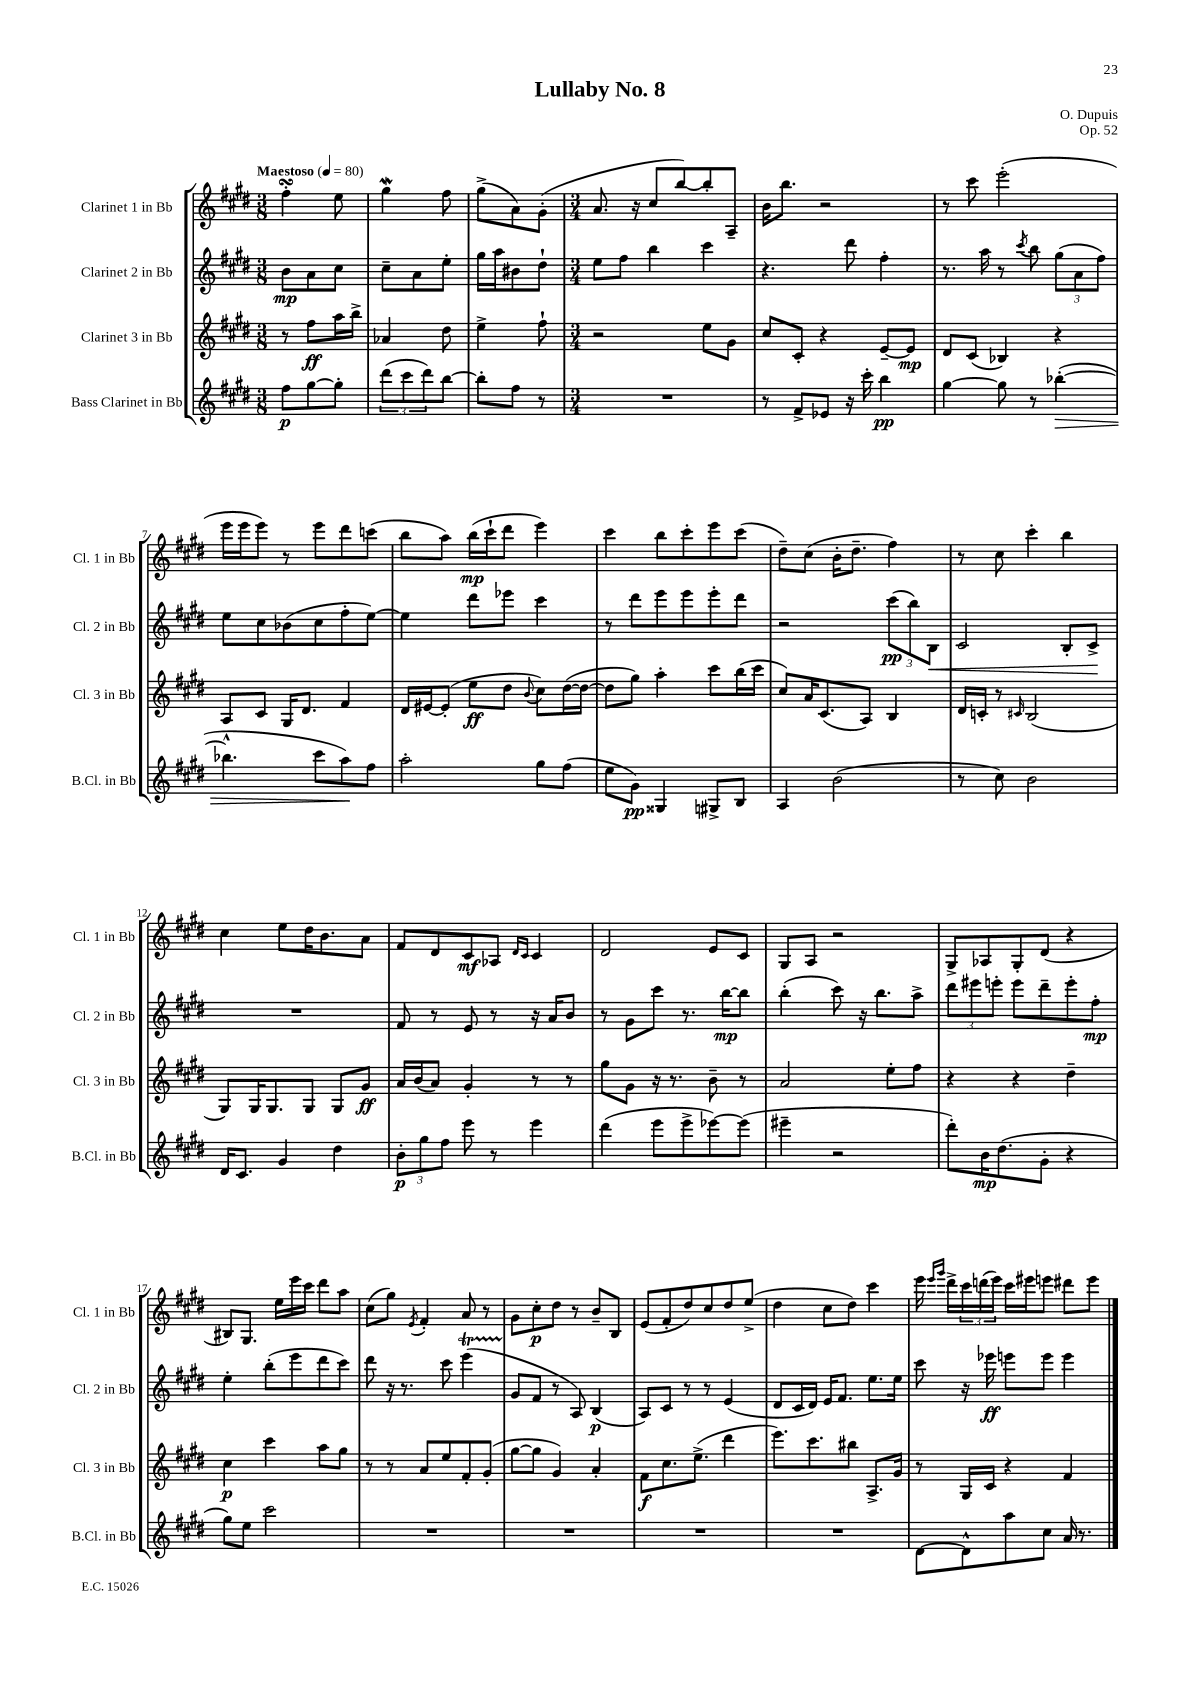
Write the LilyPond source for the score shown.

\header { title = "Lullaby No. 8" composer = "O. Dupuis" opus = "Op. 52" }
<<
\new StaffGroup <<
\new Staff = "s0" \with { instrumentName = "Clarinet 1 in Bb" shortInstrumentName = "Cl. 1 in Bb" } {
    \clef treble \key e \major \numericTimeSignature \time 3/8 \tempo "Maestoso" 4 = 80
    fis''4-.\turn e''8 |
    gis''4\mordent fis''8 |
    gis''8->( a'8) gis'8-.( |
    \numericTimeSignature \time 3/4 a'8. r16 cis''8 b''8~) b''8-. a8-- |
    b'16 b''8. r2 |
    r8 cis'''8 e'''2-.( |
    e'''16 e'''16 e'''8) r8 e'''8 dis'''8 c'''8( |
    b''8 a''8) b''16\mp( cis'''16-! dis'''8 e'''4) |
    cis'''4 b''8 cis'''8-. e'''8 cis'''8( |
    dis''8--) cis''8( b'16-. dis''8.-- fis''4) |
    r8 cis''8 cis'''4-. b''4 |
    cis''4 e''8 dis''16 b'8. a'8 |
    fis'8 dis'8 cis'8\mf aes8 \grace { dis'16 cis'16 } cis'4 |
    dis'2 e'8 cis'8 |
    gis8 a8 r2 |
    gis8-> aes8 gis8-. dis'8( r4 |
    bis8) gis8. e''16 e'''16 cis'''16 dis'''8 a''8 |
    cis''8( gis''8) \acciaccatura { e'8 } fis'4-. a'8 r8 |
    gis'8 cis''8-.\p dis''8 r8 b'8-- b8 |
    e'8( fis'8-. dis''8) cis''8 dis''8 e''8->( |
    dis''4 cis''8 dis''8) cis'''4 |
    e'''16 \grace { e'''16 gis'''16 } dis'''16-> \tuplet 3/2 { cis'''16 d'''16( e'''16) } cis'''16 eis'''16 e'''8 dis'''8 e'''8 \bar "|." |
}
\new Staff = "s1" \with { instrumentName = "Clarinet 2 in Bb" shortInstrumentName = "Cl. 2 in Bb" } {
    \clef treble \key e \major \numericTimeSignature \time 3/8
    b'8\mp a'8 cis''8 |
    cis''8-- a'8 e''8-. |
    gis''16 a''16 bis'8 dis''8-! |
    \numericTimeSignature \time 3/4 e''8 fis''8 b''4 cis'''4 |
    r4. dis'''8 fis''4-. |
    r8. a''16 r8 \acciaccatura { cis'''8 } b''8 \tuplet 3/2 { gis''8( a'8 fis''8) } |
    e''8 cis''8 bes'8( cis''8 fis''8-. e''8~) |
    e''4 dis'''8 ees'''8 cis'''4 |
    r8 dis'''8 e'''8 e'''8 e'''8-. dis'''8 |
    r2 \tuplet 3/2 { cis'''8\pp( b''8) b8\< } |
    cis'2 b8-. cis'8->\! |
    R2. |
    fis'8 r8 e'8 r8 r16 a'16 b'8 |
    r8 gis'8 cis'''8 r8. b''16~\mp b''8 |
    b''4-.( cis'''8) r16 b''8. a''8-> |
    \tuplet 3/2 { dis'''8 eis'''8 e'''8-. } e'''8 dis'''8-- e'''8-. fis''8-.\mp |
    e''4-. b''8-.( e'''8 dis'''8 cis'''8) |
    dis'''8 r16 r8. cis'''8 e'''4\startTrillSpan( |
    gis'8\stopTrillSpan fis'8 r8 a8) b4\p( |
    a8) cis'8 r8 r8 e'4( |
    dis'8 cis'16 dis'16) e'16 fis'8. e''8. e''16 |
    cis'''8 r16 ees'''16\ff e'''8 e'''8 e'''4 \bar "|." |
}
\new Staff = "s2" \with { instrumentName = "Clarinet 3 in Bb" shortInstrumentName = "Cl. 3 in Bb" } {
    \clef treble \key e \major \numericTimeSignature \time 3/8
    r8 fis''8\ff a''16 b''16-> |
    aes'4 dis''8 |
    e''4-> fis''8-! |
    \numericTimeSignature \time 3/4 r2 e''8 gis'8 |
    cis''8 cis'8-. r4 e'8~-- e'8\mp |
    dis'8 cis'8( bes4) r4 |
    a8 cis'8 gis16 dis'8. fis'4 |
    dis'16 eis'16~ eis'8-.( e''8\ff dis''8 \appoggiatura { b'8 } cis''8) dis''16~( dis''16~ |
    dis''8 gis''8) a''4-. cis'''8 b''16( cis'''16 |
    cis''8) a'16 cis'8.( a8) b4 |
    dis'16 c'16-. r8 \grace { cis'16 } b2( |
    gis8) gis16 gis8. gis8 gis8 gis'8\ff |
    a'16 b'16( a'8) gis'4-. r8 r8 |
    gis''8 gis'8 r16 r8. b'8-- r8 |
    a'2 e''8-. fis''8 |
    r4 r4 dis''4-- |
    cis''4\p cis'''4 a''8 gis''8 |
    r8 r8 a'8 e''8 fis'8-. gis'8-.( |
    gis''8~ gis''8 gis'4) a'4-. |
    fis'8\f cis''8. e''8.->( dis'''4 |
    e'''8.) cis'''8. bis''8 a8.-> gis'16 |
    r8 gis16 cis'16 r4 fis'4 \bar "|." |
}
\new Staff = "s3" \with { instrumentName = "Bass Clarinet in Bb" shortInstrumentName = "B.Cl. in Bb" } {
    \clef treble \key e \major \numericTimeSignature \time 3/8
    fis''8\p gis''8~ gis''8-. |
    \tuplet 3/2 { dis'''8( cis'''8 dis'''8) } b''8~ |
    b''8-. fis''8 r8 |
    \numericTimeSignature \time 3/4 R2. |
    r8 fis'8-> ees'8 r16 cis'''16-. b''4\pp |
    gis''4~ gis''8 r8 bes''4~-.\>( |
    bes''4.-^ cis'''8 a''8\!) fis''8 |
    a''2-. gis''8 fis''8( |
    e''8 gis'8\pp) gisis4 gis8-> b8 |
    a4 b'2( |
    r8 cis''8) b'2 |
    dis'16 cis'8. gis'4 dis''4 |
    \tuplet 3/2 { b'8-.\p gis''8 fis''8 } e'''8 r8 e'''4 |
    dis'''4( e'''8 e'''8-> ees'''8~) ees'''8( |
    eis'''4-- r2 |
    dis'''8-.) b'16\mp dis''8.( gis'8-. r4 |
    gis''8) e''8 cis'''2 |
    R2. |
    R2. |
    R2. |
    R2. |
    dis'8~ dis'8-^ a''8 cis''8 a'16 r8. \bar "|." |
}
>>
>>
